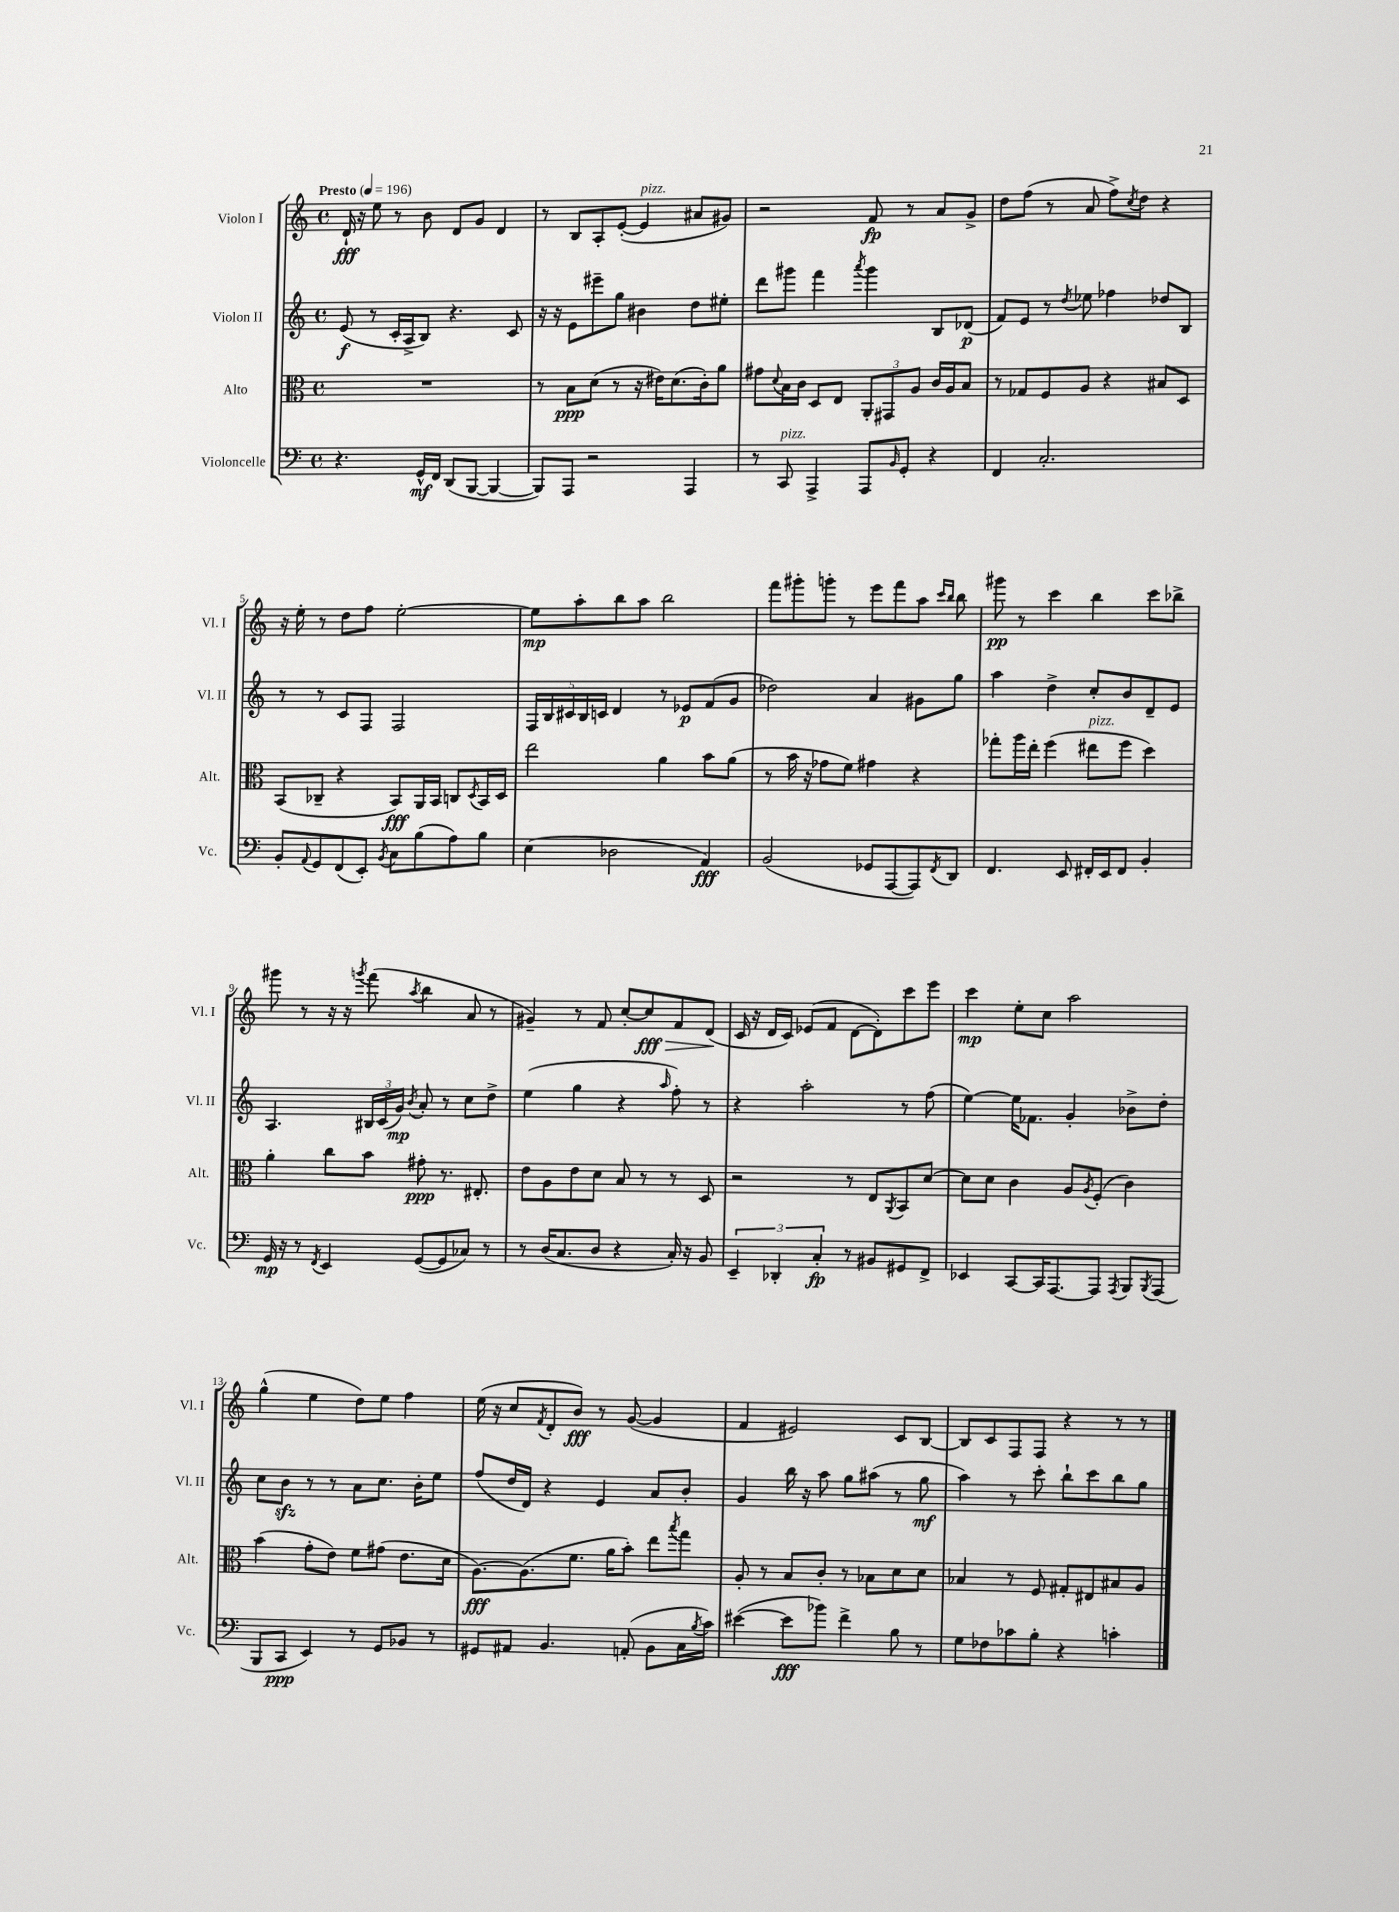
<<
\new StaffGroup <<
\new Staff = "s0" \with { instrumentName = "Violon I" shortInstrumentName = "Vl. I" } {
    \clef treble \key c \major \defaultTimeSignature \time 4/4 \tempo "Presto" 4 = 196
    d'16-!\fff r16 e''8 r8 b'8 d'8 g'8 d'4 |
    r8 b8 a8-. e'8~-.( e'4^\markup { \italic "pizz." } ais'8 gis'8) |
    r2 f'8\fp r8 a'8 g'8-> |
    d''8 f''8( r8 a'8 f''8->) \acciaccatura { c''8 } d''8 r4 |
    r16 e''16-. r8 d''8 f''8 e''2~-. |
    e''8\mp a''8-. b''8 a''8 b''2 |
    f'''8 gis'''8-. g'''8-. r8 e'''8 f'''8 a''8 \grace { c'''16 b''16 } b''8 |
    gis'''8\pp r8 c'''4 b''4 c'''8 bes''8-> |
    gis'''8 r8 r16 r16 \acciaccatura { g'''8 } f'''8( \acciaccatura { a''8 } b''4 a'8 r8 |
    gis'4--) r8 f'8 c''8~-. c''8\fff\> f'8 d'8\!( |
    c'16 r16 d'16 c'16) ees'8( f'8 d'8~ d'8-.) c'''8 e'''8 |
    c'''4\mp e''8-. c''8 a''2 |
    g''4-^( e''4 d''8) e''8 f''4 |
    e''16( r16 c''8 \acciaccatura { f'8 } d'8-. b'8\fff) r8 g'8~( g'4 |
    f'4 eis'2) c'8 b8~ |
    b8 c'8 f8 f8 r4 r8 r8 \bar "|." |
}
\new Staff = "s1" \with { instrumentName = "Violon II" shortInstrumentName = "Vl. II" } {
    \clef treble \key c \major \defaultTimeSignature \time 4/4
    e'8\f( r8 c'16-. a16-> b8) r4. c'8 |
    r16 r16 e'8 eis'''8-- g''8 bis'4 d''8 eis''8-. |
    d'''8 gis'''8 f'''4 \acciaccatura { a'''8 } gis'''4 b8 des'8\p( |
    f'8) e'8 r8 \acciaccatura { d''8 } ees''8 fes''4 des''8 b8 |
    r8 r8 c'8 f8 f2 |
    \tuplet 5/4 { f16 b16 cis'16 b16 c'16 } d'4 r8 ees'8\p f'8( g'8 |
    des''2) a'4 gis'8 g''8 |
    a''4 d''4-> c''8-. b'8 d'8-- e'8 |
    a4. \tuplet 3/2 { bis16 c'16( g'16\mp) } \acciaccatura { b'8 } a'8-. r8 c''8 d''8-> |
    e''4( g''4 r4 \grace { a''16 } f''8-.) r8 |
    r4 a''2-. r8 f''8( |
    e''4~) e''16 fes'8. g'4-. bes'8-> d''8-. |
    c''8 b'8\sfz r8 r8 a'8 c''8. b'16-. e''8 |
    f''8( d''16 d'16) r4 e'4 a'8 b'8-. |
    g'4 b''16 r16 a''8 g''8 ais''8( r8 g''8\mf |
    a''4) r8 c'''8-. b''8-! c'''8 b''8 g''8 \bar "|." |
}
\new Staff = "s2" \with { instrumentName = "Alto" shortInstrumentName = "Alt." } {
    \clef alto \key c \major \defaultTimeSignature \time 4/4
    R1 |
    r8 b8\ppp d'8( r8 r16 eis'16) d'8.( c'16-.) a'8 |
    gis'8 \appoggiatura { d'8 } b16 c'16 d8 e8 \tuplet 3/2 { a,8-. gis,8 a8 } c'16 a16 b8 |
    r8 ges8 f8 a8 r4 bis8 d8 |
    b,8( ces8-- r4 b,8\fff) a,16 b,16 c8 \acciaccatura { d8 } b,16 d16 |
    e''2 a'4 b'8 a'8( |
    r8 b'16 r16 ges'8 f'8) gis'4 r4 |
    ges''8-. a''16 e''16-. f''4( eis''8^\markup { \italic "pizz." } f''8 d''4) |
    a'4-. c''8 b'8 gis'8-.\ppp r8. eis8.-. |
    e'8 a8 e'8 d'8 b8 r8 r8 d8 |
    r2 r8 e8 \acciaccatura { a,8 } b,8 d'8~ |
    d'8 d'8 c'4 a8 \acciaccatura { a8 } f8-.( c'4) |
    b'4( g'8-. e'8) f'8 gis'8( e'8. d'16 |
    a8.~\fff) a8.( f'8. a'16 b'8-.) e''8 \acciaccatura { b''8 } g''8 |
    a8-. r8 b8 c'8-. r8 bes8 d'8 d'8 |
    bes4 r8 f8 gis8-. eis8 bis8 a8 \bar "|." |
}
\new Staff = "s3" \with { instrumentName = "Violoncelle" shortInstrumentName = "Vc." } {
    \clef bass \key c \major \defaultTimeSignature \time 4/4
    r4. g,16-^\mf f,16 d,8( b,,8~ b,,4~ |
    b,,8) a,,8 r2 a,,4 |
    r8 c,8^\markup { \italic "pizz." } a,,4-> a,,8 \grace { b,16 } g,8-. r4 |
    f,4 c2.-. |
    b,8-. \appoggiatura { a,8 } g,8 f,8( e,8-.) \acciaccatura { b,8 } c8 b8( a8) b8 |
    e4( des2 a,4\fff) |
    b,2( ges,8 a,,8~ a,,8) \acciaccatura { f,8 } d,8 |
    f,4. e,8 fis,16-. e,16 fis,8 b,4-. |
    g,16\mp r16 r8 \acciaccatura { f,8 } e,4 g,8~( g,8 ces8) r8 |
    r8 d16( c8. d8 r4 c16-.) r16 b,8 |
    \tuplet 3/2 { e,4-- des,4-. c4-.\fp } r8 bis,8 gis,8 f,8-> |
    ees,4 c,8~ c,16 a,,8.~ a,,8 \acciaccatura { a,,8 } b,,8 \acciaccatura { b,,8 } a,,8( |
    b,,8 c,8\ppp e,4) r8 g,8 bes,8 r8 |
    gis,8 ais,8 b,4. a,8-.( b,8 c16 \acciaccatura { b8 } c'16) |
    eis'4~( eis'8\fff bes'8) f'4-> b8 r8 |
    g8 fes8 ces'8 b8-. r4 c'4-. \bar "|." |
}
>>
>>
